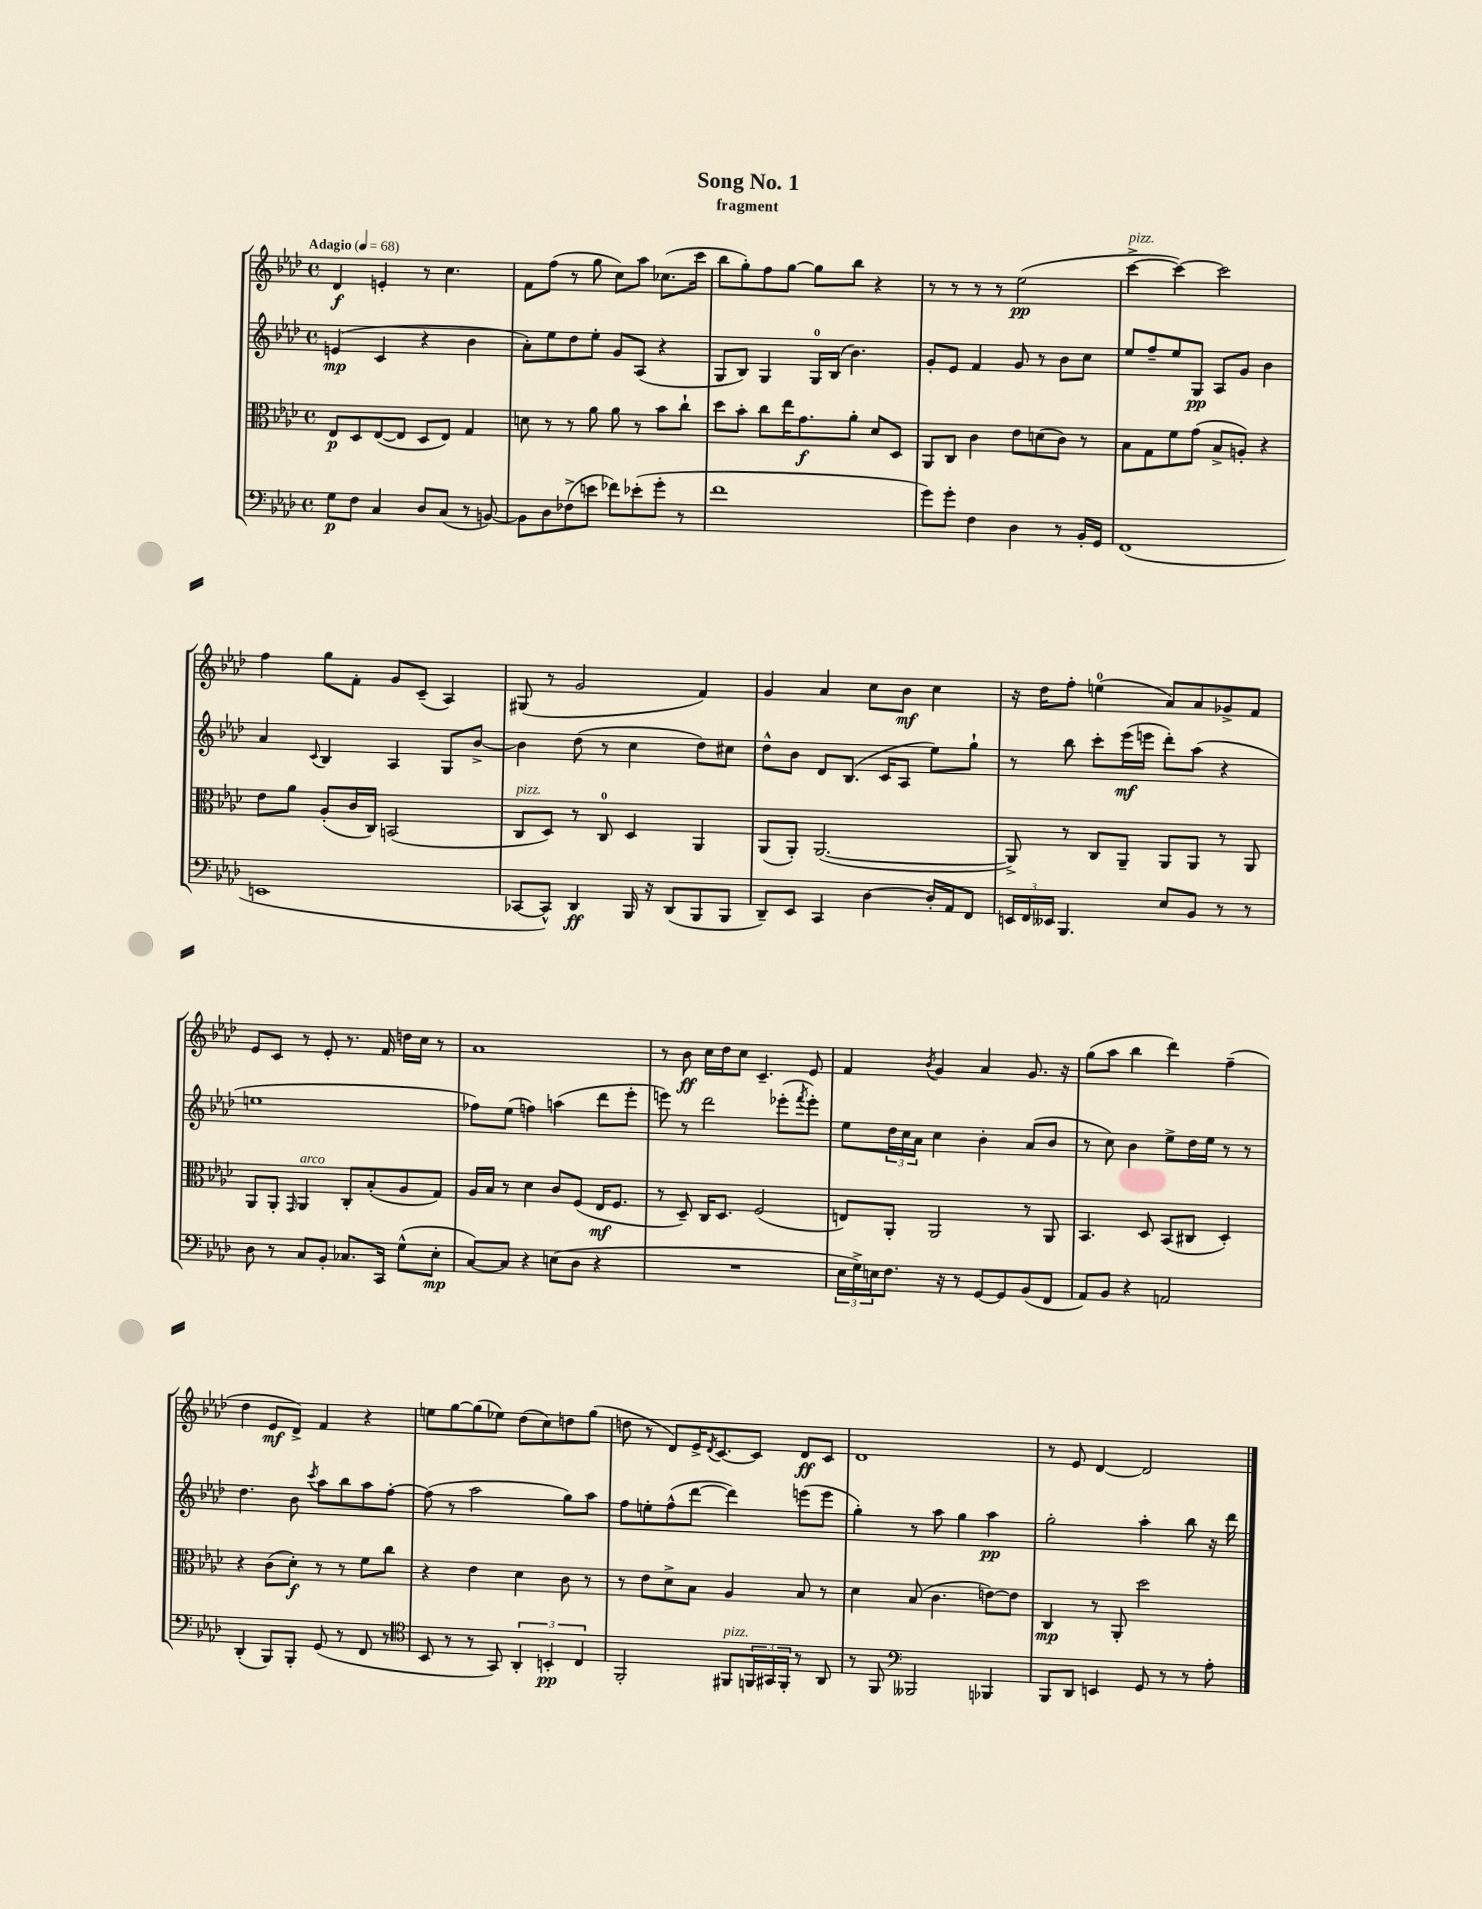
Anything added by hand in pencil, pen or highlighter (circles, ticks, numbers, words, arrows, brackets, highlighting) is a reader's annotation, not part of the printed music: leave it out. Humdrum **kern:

**kern	**dynam	**kern	**dynam	**kern	**dynam	**kern	**dynam
*part4	*part4	*part3	*part3	*part2	*part2	*part1	*part1
*staff4	*staff4	*staff3	*staff3	*staff2	*staff2	*staff1	*staff1
*clefF4	*	*clefC3	*	*clefG2	*	*clefG2	*
*k[b-e-a-d-]	*	*k[b-e-a-d-]	*	*k[b-e-a-d-]	*	*k[b-e-a-d-]	*
*M4/4	*	*M4/4	*	*M4/4	*	*M4/4	*
*met(c)	*	*met(c)	*	*met(c)	*	*met(c)	*
*MM68	*	*MM68	*	*MM68	*	*MM68	*
=1	=1	=1	=1	=1	=1	=1	=1
!	!	!	!	!	!	!LO:TX:a:B:t=Adagio	!
8G\L	p	8E-/L	p	(4en/	mp	4d-/	f
8F\J	.	8D-/	.	.	.	.	.
4C/	.	([8E-/	.	4c/	.	4en'/	.
.	.	8E-/J]	.	.	.	.	.
8D-/L	.	8D-/L	.	4r	.	8r	.
(8C/J	.	8E-/J)	.	.	.	4.cc\	.
8r	.	4G/	.	4b-\	.	.	.
[8BBn/)	.	.	.	.	.	.	.
=2	=2	=2	=2	=2	=2	=2	=2
8BB\L]	.	8dn\	.	8a-'\L)	.	8f\L	.
8D-\	.	8r	.	8ee-\	.	(8ff\J	.
(8F-X^\	.	8r	.	8dd-\	.	8r	.
8en\J	.	8a-\	.	8ee-'\J	.	8gg\	.
8f-X\L)	.	8a-\	.	8g/L	.	8cc\L)	.
(8e-X'\	.	8r	.	(8A-/J	.	8aa-\J	.
8g'\J	.	8b-\L	.	4r	.	(8.cc-X\L	.
8r	.	8cc`\J	.	.	.	.	.
.	.	.	.	.	.	16ccc\Jk	.
=3	=3	=3	=3	=3	=3	=3	=3
1f	.	8dd-\L	.	8G/L	.	8bb-\L	.
.	.	8b-'\J	.	8B-/J)	.	8gg'\)	.
.	.	8cc\L	.	4G/	.	8ff\	.
.	.	16ee-\K	.	.	.	[8gg\J	.
.	.	8.g\	f	.	.	.	.
.	.	.	.	16G/LL	.	8gg\L]	.
.	.	.	.	(16B-/JJ	.	.	.
.	.	8a-'\J	.	4.b-\)	.	8bb-\J	.
.	.	8d-/L	.	.	.	4r	.
.	.	8D-/J	.	.	.	.	.
=4	=4	=4	=4	=4	=4	=4	=4
8g\L)	.	8AA-/L	.	8g'/L	.	8r	.
8g'\J	.	8C/J	.	8e-/J	.	8r	.
4F\	.	4c\	.	4f/	.	8r	.
.	.	.	.	.	.	8r	.
4D-\	.	8e-\L	.	8g/	.	(2ee-\	pp
.	.	(8dn\	.	8r	.	.	.
8r	.	8c\J)	.	8b-\L	.	.	.
16BB-'/LL	.	8r	.	8cc\J	.	.	.
16GG/JJ	.	.	.	.	.	.	.
=5	=5	=5	=5	=5	=5	=5	=5
!	!	!	!	!	!	!LO:TX:a:i:t=pizz.	!
(1FF	.	8B-\L	.	8ee-/L	.	[4ccc^\	.
.	.	8G\	.	8ff~/	.	.	.
.	.	8f\	.	8ee-/	.	4ccc\_)	.
.	.	(8g\J	.	8G/J	pp	.	.
.	.	8B-^/L	.	8A-/L	.	2ccc\]	.
.	.	8An'/J)	.	8g/J	.	.	.
.	.	4r	.	4b-\	.	.	.
!!LO:LB:g=z
=6	=6	=6	=6	=6	=6	=6	=6
1EEn	.	8e-\L	.	4a-/	.	4ff\	.
.	.	8a-\J	.	.	.	.	.
.	.	.	.	8qqc/	.	.	.
.	.	(8A-'/L	.	4B-/	.	8gg\L	.
.	.	16c/L	.	.	.	8f'\J	.
.	.	16C/JJ)	.	.	.	.	.
.	.	(2BBn/	.	4A-/	.	8g/L	.
.	.	.	.	.	.	(8c~/J	.
.	.	.	.	8G/L	.	4A-/)	.
.	.	.	.	[8b-^/J	.	.	.
=7	=7	=7	=7	=7	=7	=7	=7
!	!	!LO:TX:a:i:t=pizz.	!	!	!	!	!
[8CC-X/L	.	8C/L	.	4b-\]	.	(8G#X/	.
8CC-^^/J])	.	8D-/J)	.	.	.	8r	.
4DD-/	ff	8r	.	(8dd-\	.	2g/	.
.	.	8C/	.	8r	.	.	.
16BBB-/	.	4D-/	.	4cc\	.	.	.
16r	.	.	.	.	.	.	.
(8DD-/L	.	.	.	.	.	.	.
8BBB-/	.	4AA-/	.	8dd-\L)	.	4f/)	.
8BBB-/J	.	.	.	8cc#X\J	.	.	.
=8	=8	=8	=8	=8	=8	=8	=8
8DD-~/L)	.	(8AA-/L	.	8dd-^^\L	.	4g/	.
8EE-/J	.	8AA-'/J)	.	8b-\J	.	.	.
4CC/	.	([2.AA-/	.	8d-/L	.	4a-/	.
.	.	.	.	(8.B-/J	.	.	.
[4D-\	.	.	.	.	.	8cc\L	.
.	.	.	.	16c/KL	.	.	.
.	.	.	.	8A-/J	.	8b-\J	mf
16D-'/LL]	.	.	.	8ee-\L)	.	4cc\	.
16AA-/J	.	.	.	.	.	.	.
8FF/J	.	.	.	8gg`\J	.	.	.
=9	=9	=9	=9	=9	=9	=9	=9
24EEn/LL	.	8AA-^/])	.	8r	.	16r	.
24FF/	.	.	.	.	.	.	.
.	.	.	.	.	.	16dd-\KL	.
24EE--X/JJ	.	.	.	.	.	.	.
4.BBB-/	.	8r	.	8bb-\	.	8ff'\J	.
.	.	8C/L	.	8ccc'\L	.	(4een\	.
.	.	8AA-~/J	.	(16eee-\L	mf	.	.
.	.	.	.	16eeen\JJ	.	.	.
8E-/L	.	8AA-/L	.	8ddd-'\L)	.	8a-/L)	.
8BB-/J	.	8AA-/J	.	(8aa-\J	.	8a-/	.
8r	.	8r	.	4r	.	8g-X^/	.
8r	.	8AA-/	.	.	.	8f/J	.
!!LO:LB:g=z
=10	=10	=10	=10	=10	=10	=10	=10
8D-\	.	8AA-/L	.	1een	.	8e-/L	.
8r	.	8AA-'/J	.	.	.	8c/J	.
.	.	16qqGG/	.	.	.	.	.
!	!	!LO:TX:a:i:t=arco	!	!	!	!	!
8C/L	.	4AA-/	.	.	.	8r	.
8BB-'/J	.	.	.	.	.	8e-'/	.
8.C-X/L	.	8C'/L	.	.	.	8.r	.
.	.	(8B-'/	.	.	.	.	.
16CC/Jk	.	.	.	.	.	16f/	.
(8G^^\L	.	8A-/	.	.	.	16ddn\LL	.
.	.	.	.	.	.	16cc\JJ	.
8E-'\J	mp	8G/J)	.	.	.	8r	.
=11	=11	=11	=11	=11	=11	=11	=11
[8C/L)	.	16A-/LL	.	8ff-X\L)	.	1a-	.
.	.	16B-/JJ	.	.	.	.	.
8C/J]	.	8r	.	(8ee-\J	.	.	.
4r	.	4d-\	.	4ffn\)	.	.	.
(8En\L	.	8c/L	.	(4aan\	.	.	.
8D-\J	.	(8F/J	.	.	.	.	.
4r	.	16E-/KL	mf	8ddd-\L	.	.	.
.	.	8.F/J	.	.	.	.	.
.	.	.	.	8eee-'\J	.	.	.
=12	=12	=12	=12	=12	=12	=12	=12
1r	.	8r	.	8eeen\)	.	8r	.
.	.	8D-~/)	.	8r	.	8b-\	ff
.	.	16C/KL	.	2ddd-\	.	16cc\LL	.
.	.	8.D-/J	.	.	.	16dd-\J	.
.	.	.	.	.	.	8cc\J	.
.	.	(2F/	.	.	.	4.c~/	.
.	.	.	.	(8eee-X'\L	.	.	.
.	.	.	.	8qfff/	.	.	.
.	.	.	.	8eee-'\J)	.	8e-/	.
=13	=13	=13	=13	=13	=13	=13	=13
24E-\LL	.	8En/L)	.	8ee-\L	.	4f/	.
24G^\)	.	.	.	.	.	.	.
24En\J	.	.	.	.	.	.	.
8.F\J	.	8AA-'/J	.	24dd-\L	.	.	.
.	.	.	.	24cc\	.	.	.
.	.	.	.	24a-\JJ	.	.	.
.	.	.	.	.	.	8qb-/	.
.	.	2AA-/	.	4cc\	.	4g/	.
16r	.	.	.	.	.	.	.
8r	.	.	.	.	.	.	.
[8GG/L	.	.	.	4b-'\	.	4a-/	.
8GG/]	.	.	.	.	.	.	.
(8BB-/	.	8r	.	(8a-/L	.	8.g/	.
8FF/J	.	8AA-/	.	8b-/J	.	.	.
.	.	.	.	.	.	16r	.
=14	=14	=14	=14	=14	=14	=14	=14
8AA-/L)	.	4.BB-/	.	8r	.	(8gg\L	.
8BB-/J	.	.	.	8cc\)	.	8aa-\J	.
4r	.	.	.	4b-\	.	4bb-\	.
.	.	8D-/	.	.	.	.	.
2AAn/	.	(8BB-/L	.	8ee-^\L	.	4ddd-\)	.
.	.	8C#X/J	.	16dd-\L	.	.	.
.	.	.	.	16ee-\JJ	.	.	.
.	.	4D-'/)	.	8r	.	(4ff~\	.
.	.	.	.	8r	.	.	.
!!LO:LB:g=z
=15	=15	=15	=15	=15	=15	=15	=15
(4DD-'/	.	4r	.	4.dd-\	.	4dd-\	.
8BBB-/L)	.	(8c\L	.	.	.	8e-/L	mf
8BBB-'/J	.	8d-'\J)	f	8b-\	.	8d-^/J)	.
.	.	.	.	8qccc/	.	.	.
(8GG/	.	8r	.	8aa-\L	.	4f/	.
8r	.	8r	.	8bb-\	.	.	.
8FF/	.	8f\L	.	8aa-\	.	4r	.
8r	.	8cc\J	.	[8ff'\J	.	.	.
=16	=16	=16	=16	=16	=16	=16	=16
*clefC4	*	*	*	*	*	*	*
8BB-/	.	4r	.	(8ff\]	.	8een\L	.
8r	.	.	.	8r	.	[8gg\	.
8r	.	4e-\	.	2aa-\	.	(8gg\]	.
8GG/)	.	.	.	.	.	8ee-X\J)	.
6AA-'/	.	4d-\	.	.	.	(8dd-\L	.
.	.	.	.	.	.	8cc\)	.
6BBn'/	pp	.	.	.	.	.	.
.	.	8c\	.	8gg\L)	.	8ddn\	.
6C/	.	.	.	.	.	.	.
.	.	8r	.	8aa-\J	.	(8gg\J	.
=17	=17	=17	=17	=17	=17	=17	=17
2FF'/	.	8r	.	8ff\L	.	8ddn\	.
.	.	8e-\L	.	8een'\	.	8r	.
.	.	8d-^\	.	(8ff^^\	.	8d-/L)	.
.	.	8B-\J	.	[8ddd-\J	.	16e-^/K	.
.	.	.	.	.	.	8qd-/	.
.	.	.	.	.	.	[8.c/	.
!LO:TX:a:i:t=pizz.	!	!	!	!	!	!	!
8FF#X/L	.	4A-/	.	4ddd-\])	.	.	.
24FFn/L	.	.	.	.	.	8c/J]	.
24GG#X/	.	.	.	.	.	.	.
24FF'/JJ	.	.	.	.	.	.	.
8r	.	8B-/	.	(8eeen\L	.	8d-/L	ff
8AA-/	.	8r	.	8eee\J	.	8c/J	.
=18	=18	=18	=18	=18	=18	=18	=18
8r	.	4d-\	.	4gg'\)	.	1d-	.
8FF/	.	.	.	.	.	.	.
*clefF4	*	*	*	*	*	*	*
2BBB--X/	.	(8B-/	.	8r	.	.	.
.	.	4.c\	.	8aa-\	.	.	.
.	.	.	.	4gg\	.	.	.
4BBB-X/	.	[8en\L)	.	4aa-\	pp	.	.
.	.	8e\J]	.	.	.	.	.
=19	=19	=19	=19	=19	=19	=19	=19
8BBB-/L	.	4C/	mp	2gg'\	.	8r	.
8DD-/J	.	.	.	.	.	8e-/	.
4EEn/	.	8r	.	.	.	[4d-/	.
.	.	8AA-'/	.	.	.	.	.
8GG/	.	2dd-\	.	4aa-'\	.	2d-/]	.
8r	.	.	.	.	.	.	.
8r	.	.	.	8bb-\	.	.	.
8A-'\	.	.	.	16r	.	.	.
.	.	.	.	16ddd-\	.	.	.
==	==	==	==	==	==	==	==
*-	*-	*-	*-	*-	*-	*-	*-
